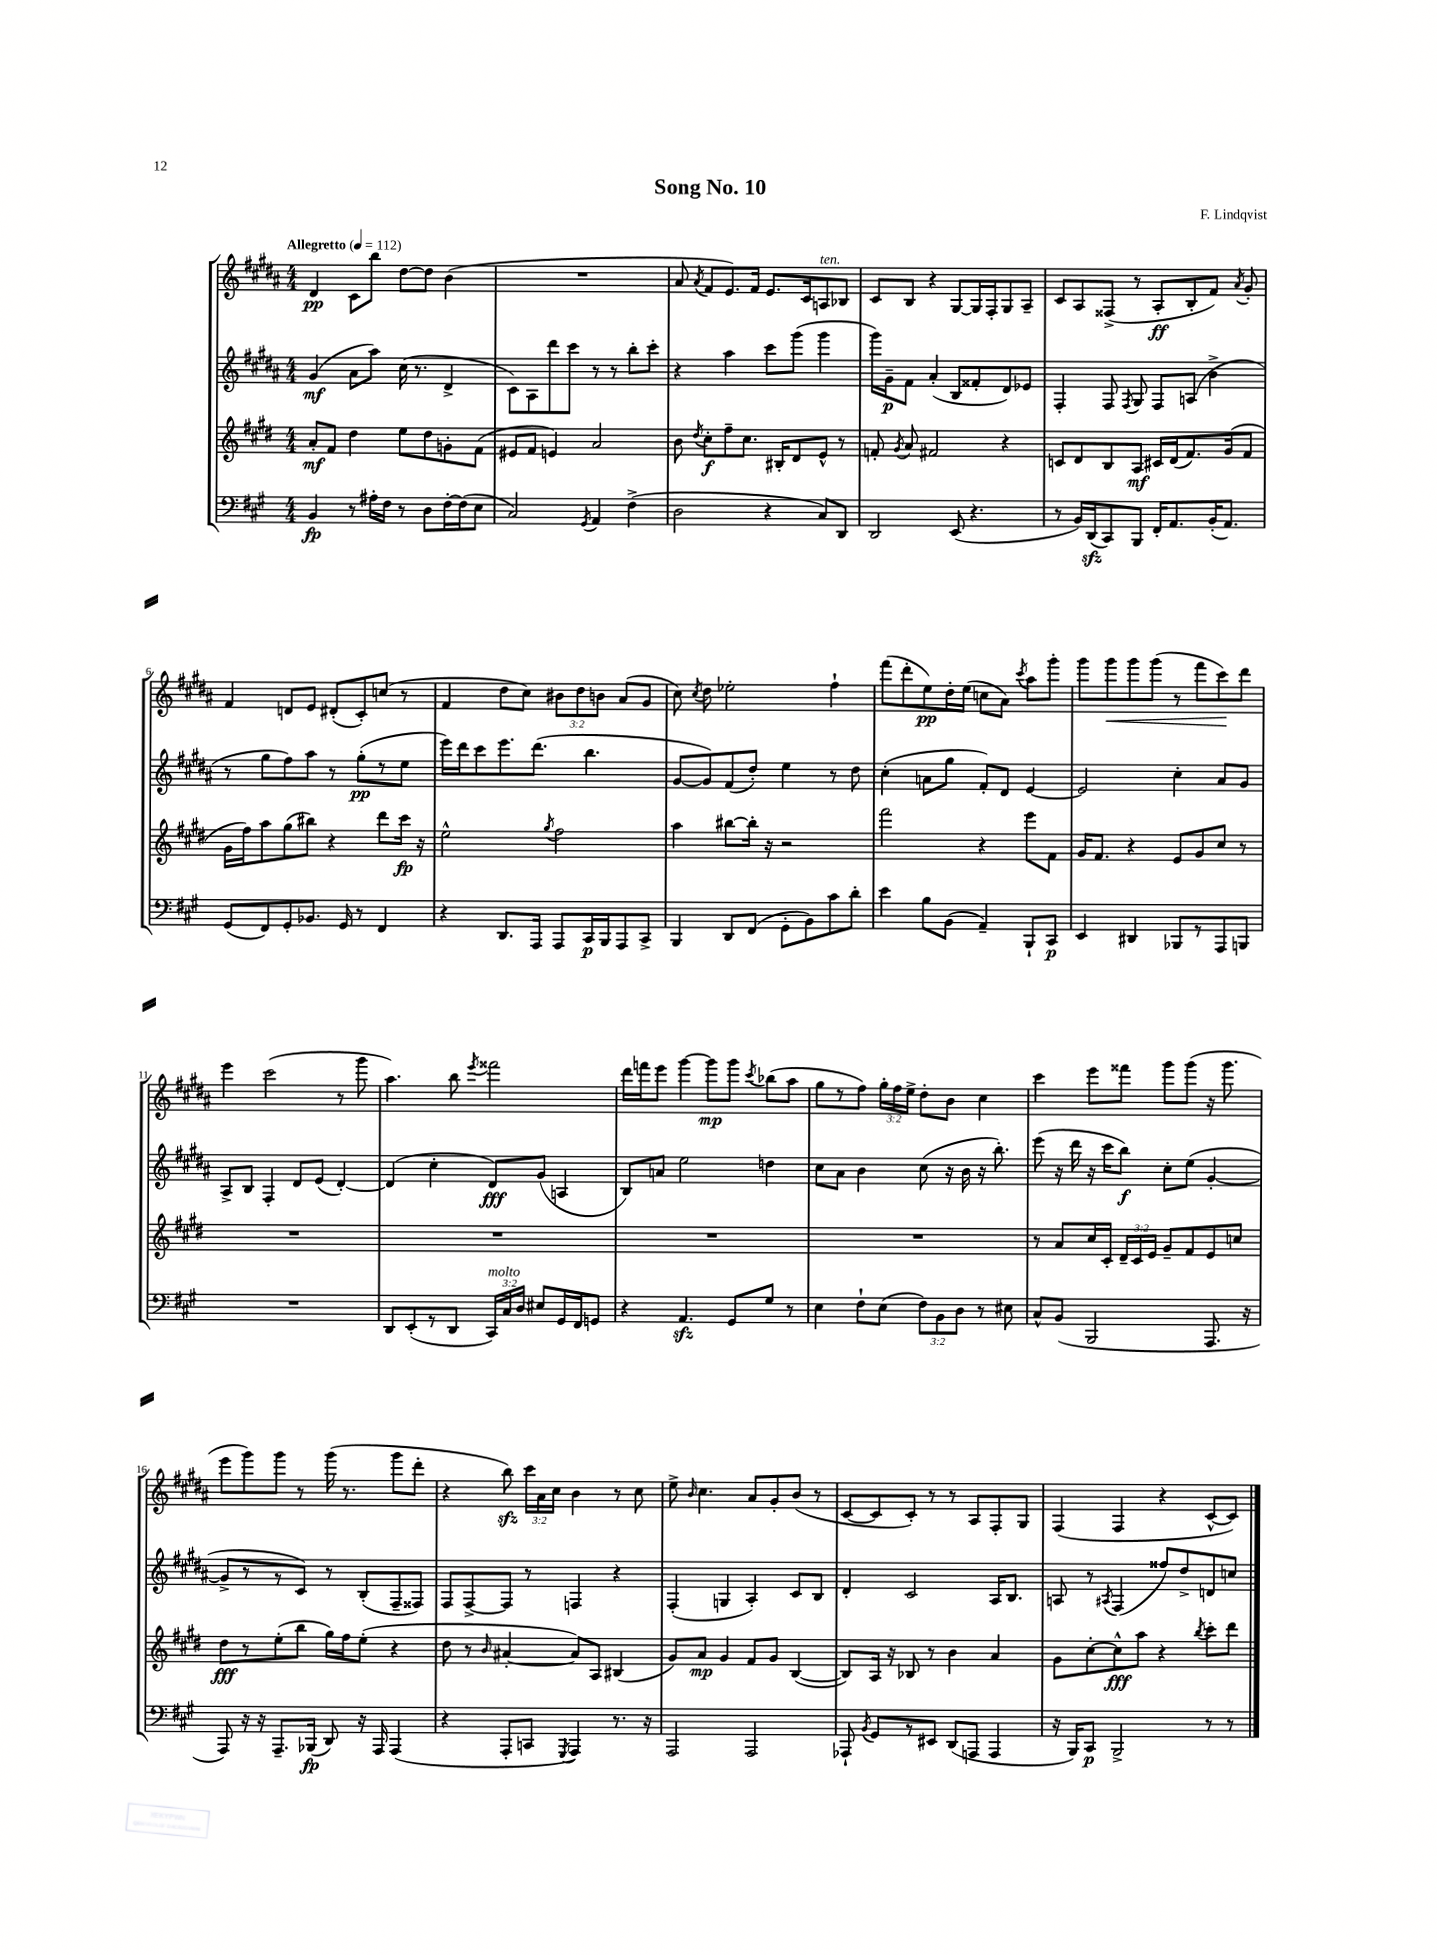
\header { title = "Song No. 10" composer = "F. Lindqvist" }
<<
\new StaffGroup <<
\new Staff = "s0" {
    \clef treble \key b \major \numericTimeSignature \time 4/4 \override Staff.TupletNumber.text = #tuplet-number::calc-fraction-text \tempo "Allegretto" 4 = 112
    \autoBeamOff dis'4\pp cis'8[ b''8] dis''8[~ dis''8] b'4( |
    R1 |
    ais'8 \acciaccatura { ais'8 } fis'8[ e'8.) fis'16] e'8.[ cis'16 a8^\markup { \italic "ten." } bes8] |
    cis'8[ b8] r4 gis8[~ gis16 fis16-. gis8 ais8]-- |
    cis'8[ ais8 fisis8]->( r8 ais8[-.\ff b8-. fis'8]) \acciaccatura { ais'8 } gis'8-. |
    fis'4 d'8[ e'8] dis'8[-.( cis'8-.) c''8]( r8 |
    fis'4 dis''8[ cis''8]) \tuplet 3/2 { bis'8[ dis''8 b'8] } ais'8[( gis'8] |
    cis''8) \acciaccatura { cis''8 } dis''8 ees''2-. fis''4-! |
    fis'''8[( dis'''8-. e''8\pp) dis''16-. e''16]( c''8[ ais'8]) \acciaccatura { cis'''8 } ais''8[ gis'''8]-. |
    gis'''8[ gis'''8\< gis'''8 gis'''8]( r8 fis'''8[ cis'''8\!) dis'''8] |
    e'''4 cis'''2( r8 gis'''8 |
    ais''4.) b''8 \acciaccatura { e'''8 } fisis'''2 |
    dis'''16[ f'''16 e'''8] gis'''4~ gis'''8[\mp gis'''8] \acciaccatura { cis'''8 } bes''8[( ais''8] |
    gis''8[ r8 fis''8]) \tuplet 3/2 { gis''16[-. fis''16 e''16]-> } dis''8[-. b'8] cis''4 |
    cis'''4 e'''8[ fisis'''8] gis'''8[ gis'''8]( r16 gis'''8. |
    e'''8[ gis'''8) gis'''8] r8 gis'''16( r8. gis'''8[ dis'''8]-. |
    r4 b''8\sfz) \tuplet 3/2 { cis'''16[ ais'16 cis''16] } b'4 r8 cis''8 |
    e''8-> \grace { b'16 } cis''4. ais'8[ gis'8-. b'8]( r8 |
    cis'8[~ cis'8 cis'8]-.) r8 r8 ais8[ fis8-. gis8] |
    fis4( fis4 r4 cis'8[~-^ cis'8]) \bar "|." |
}
\new Staff = "s1" {
    \clef treble \key b \major \numericTimeSignature \time 4/4
    \autoBeamOff gis'4\mf( ais'8[ ais''8]) cis''16( r8. dis'4-> |
    cis'8[) ais8 dis'''8 cis'''8] r8 r8 b''8[-. cis'''8]-. |
    r4 ais''4 cis'''8[ gis'''8]( gis'''4 |
    gis'''16[) gis'16--\p fis'8] ais'4-.( b8[ fisis'8-. dis'8) ees'8] |
    fis4-. fis8 \acciaccatura { fis8 } gis8 fis8[ a8]( b'4-> |
    r8 gis''8[ fis''8) ais''8] r8 gis''8[-.\pp( r8 e''8] |
    e'''16[) dis'''16 cis'''8 e'''8. dis'''8.]( b''4. |
    gis'8[~ gis'8) fis'8( dis''8]-.) e''4 r8 dis''8 |
    cis''4-.( a'8[ gis''8] fis'8[-.) dis'8] e'4~ |
    e'2 cis''4-. ais'8[ gis'8] |
    ais8[-> b8] fis4-. dis'8[ e'8]( dis'4~-.) |
    dis'4( cis''4-. dis'8[\fff) gis'8]( a4 |
    b8[) a'8] e''2 d''4 |
    cis''8[ ais'8] b'4 cis''8( r16 b'16 r16 b''8.-.) |
    e'''8( r16 dis'''16 r16 cis'''16[ b''8]\f) cis''8[-. e''8]( gis'4~-. |
    gis'8[-> r8 r8 cis'8]) r8 b8[-.( fis8-- fisis8]) |
    fis8[ fis8~-> fis8] r8 f4 r4 |
    fis4-.( g4 ais4-.) cis'8[ b8] |
    dis'4-. cis'2 ais16[ b8.] |
    a8 r8 \acciaccatura { ais8 } fis4( fisis''8[) dis''8-> d'8 c''8] \bar "|." |
}
\new Staff = "s2" {
    \clef treble \key e \major \numericTimeSignature \time 4/4 \override Staff.TupletNumber.text = #tuplet-number::calc-fraction-text
    \autoBeamOff a'8[-.\mf fis'8] dis''4 e''8[ dis''8 g'8-. fis'8]( |
    eis'8[ fis'8] e'4) a'2 |
    b'8 \acciaccatura { dis''8 } cis''8[-.\f fis''8-- cis''8.] bis16[-. dis'8 e'8]-^ r8 |
    f'8-. \acciaccatura { gis'8 } a'8 fis'2 r4 |
    c'8[ dis'8 b8 a8]\mf cis'16[ dis'16( fis'8.) gis'16( fis'8] |
    gis'16[ fis''16) a''8 gis''8( bis''8]) r4 dis'''8[ cis'''16]\fp r16 |
    e''2-^ \acciaccatura { gis''8 } fis''2 |
    a''4 bis''8[~ bis''16]-. r16 r2 |
    fis'''2 r4 e'''8[ fis'8] |
    gis'16[ fis'8.] r4 e'8[ gis'8 cis''8] r8 |
    R1 |
    R1 |
    R1 |
    R1 |
    r8 a'8[ cis''16 cis'16]-. \tuplet 3/2 { dis'16[-- cis'16 e'16] } gis'8[-- fis'8 e'8 c''8] |
    dis''8[\fff r8 e''8-.( b''8] gis''16[) fis''16 e''8]-.( r4 |
    dis''8 r8 \grace { b'16 } ais'4~-. ais'8[) a8] bis4( |
    gis'8[) a'8]\mp gis'4 fis'8[ gis'8] b4~( |
    b8[) a16] r16 bes8 r8 b'4 a'4 |
    gis'8[ cis''8~-. cis''8-^\fff a''8] r4 \acciaccatura { b''8 } cis'''8[-. dis'''8] \bar "|." |
}
\new Staff = "s3" {
    \clef bass \key a \major \numericTimeSignature \time 4/4 \override Staff.TupletNumber.text = #tuplet-number::calc-fraction-text
    \autoBeamOff b,4\fp r8 ais16[-. fis16] r8 d8[ fis16~-. fis16( e8] |
    cis2) \acciaccatura { gis,8 } a,4 fis4->( |
    d2 r4 cis8[) d,8] |
    d,2 e,8( r4. |
    r8 b,16[) d,16\sfz( cis,8) b,,8] fis,16[-. a,8. b,16-.( a,8.]) |
    gis,8[( fis,8) gis,8-. bes,8.] gis,16 r8 fis,4 |
    r4 d,8.[ a,,16] a,,8[ cis,16\p b,,16 a,,8 cis,8]-> |
    b,,4 d,8[ fis,8]( gis,8[-. b,8) cis'8 d'8]-. |
    e'4 b8[ b,8]( a,4--) b,,8[-! cis,8]\p |
    e,4 dis,4 bes,,8[ r8 a,,8 b,,8] |
    R1 |
    d,8[ e,8-.( r8 d,8] \tuplet 3/2 { cis,16[^\markup { \italic "molto" }) cis16 d16] } eis8[ gis,16 fis,16 g,8] |
    r4 a,4.\sfz gis,8[ gis8] r8 |
    e4 fis8[-! e8]( \tuplet 3/2 { fis8[) b,8 d8] } r8 eis8 |
    cis8[-^ b,8]( b,,2 a,,8. r16 |
    a,,8) r16 r16 a,,8.[-- bes,,16]\fp( d,8) r16 a,,16 a,,4( |
    r4 a,,8[-. c,8] \acciaccatura { gis,,8 } a,,4) r8. r16 |
    a,,2 a,,2 |
    aes,,8-! \acciaccatura { b,8 } gis,8[ r8 eis,8] d,8[( a,,8] a,,4 |
    r16 b,,16[) cis,8]\p b,,2-> r8 r8 \bar "|." |
}
>>
>>
